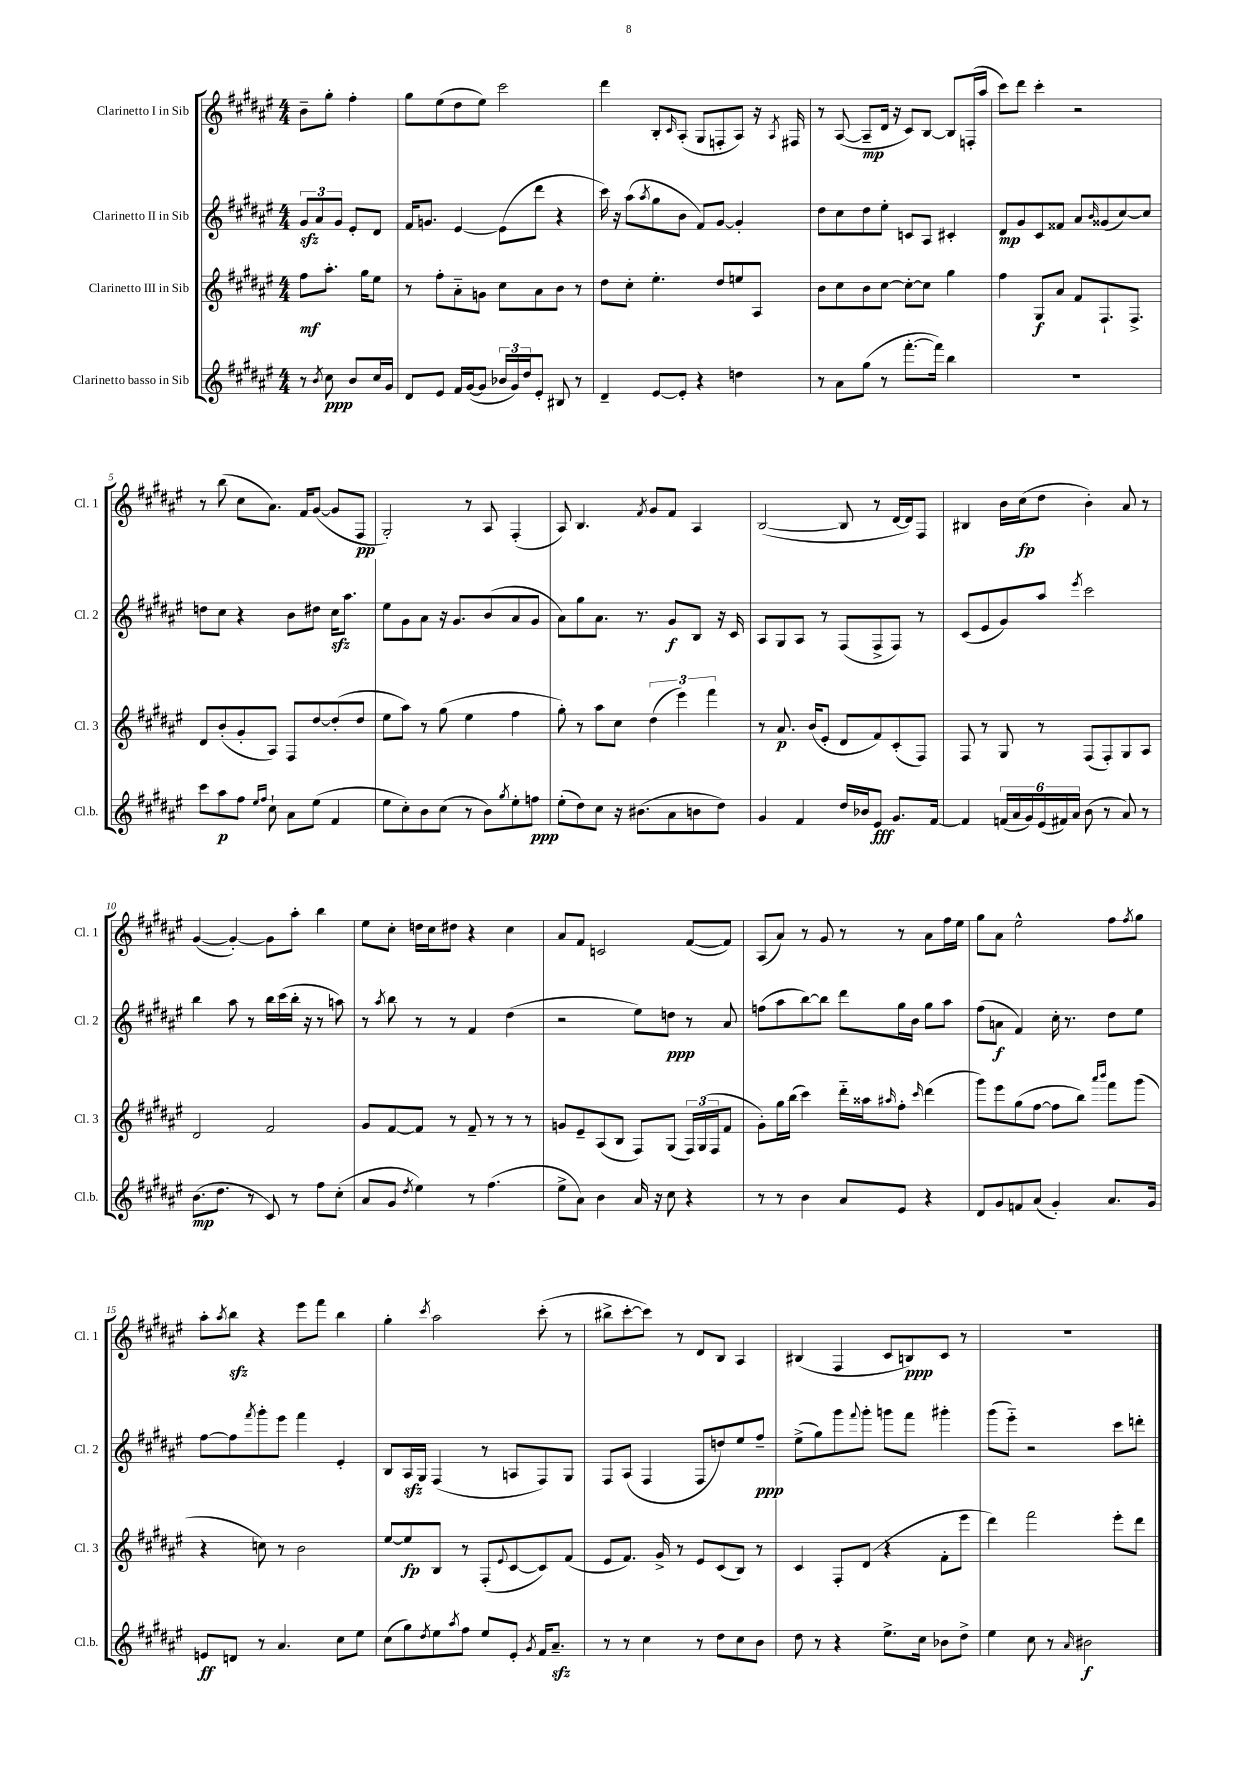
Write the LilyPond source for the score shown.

<<
\new StaffGroup <<
\new Staff = "s0" \with { instrumentName = "Clarinetto I in Sib" shortInstrumentName = "Cl. 1" } {
    \clef treble \key fis \major \numericTimeSignature \time 4/4 \partial 2
    b'8-- gis''8-. fis''4-. |
    gis''8 eis''8( dis''8 eis''8) cis'''2 |
    dis'''4 b8-. \grace { cis'16 } ais8-.( gis8 f8-. ais8) r16 \acciaccatura { ais8 } fis16 |
    r8 ais8~( ais8--\mp dis'16 r16 cis'8) b8~ b8 f16-.( ais''16 |
    cis'''8) dis'''8 cis'''4-. r2 |
    r8 b''8( cis''8 ais'8.) fis'16 gis'8~( gis'8 fis8\pp |
    gis2-.) r8 ais8 fis4-.( |
    ais8) b4. \acciaccatura { fis'8 } gis'8 fis'8 ais4 |
    b2~( b8 r8 dis'16~ dis'16) fis8 |
    bis4 b'16 cis''16\fp( dis''8 b'4-.) ais'8 r8 |
    gis'4~( gis'4~-.) gis'8 ais''8-. b''4 |
    eis''8 cis''8-. d''16 cis''16 dis''8 r4 cis''4 |
    ais'8 fis'8 c'2 fis'8~( fis'8) |
    ais8( ais'8) r8 gis'8 r8 r8 ais'8 fis''16 eis''16 |
    gis''8 ais'8 eis''2-^ fis''8 \acciaccatura { fis''8 } gis''8 |
    ais''8-. \acciaccatura { ais''8 } b''8\sfz r4 eis'''8 fis'''8 b''4 |
    gis''4-. \acciaccatura { cis'''8 } ais''2 cis'''8-.( r8 |
    bis''8-> cis'''8~-. cis'''8) r8 dis'8 b8 ais4 |
    bis4( fis4 cis'8 b8\ppp) cis'8 r8 |
    R1 \bar "|." |
}
\new Staff = "s1" \with { instrumentName = "Clarinetto II in Sib" shortInstrumentName = "Cl. 2" } {
    \clef treble \key fis \major \numericTimeSignature \time 4/4 \partial 2
    \tuplet 3/2 { gis'8\sfz ais'8 gis'8 } eis'8-. dis'8 |
    fis'16 g'8. eis'4~ eis'8( dis'''8 r4 |
    cis'''16) r16 ais''8( \acciaccatura { ais''8 } gis''8 b'8 fis'8) gis'8~ gis'4-. |
    dis''8 cis''8 dis''8 eis''8-. c'8 ais8 cis'4-. |
    dis'8\mp gis'8 cis'8 fisis'8 ais'8 \grace { b'16 } gisis'8( cis''8~) cis''8 |
    d''8 cis''8 r4 b'8 dis''8 cis''16\sfz ais''8. |
    eis''8 gis'8 ais'8 r16 gis'8. b'8( ais'8 gis'8 |
    ais'8) gis''8 ais'8. r8. gis'8\f b8 r16 cis'16 |
    ais8 gis8 ais8 r8 fis8( fis8-> fis8) r8 |
    cis'8( eis'8 gis'8) ais''8 \acciaccatura { eis'''8 } cis'''2 |
    b''4 ais''8 r8 b''16 cis'''16( b''16-. r16 r8 a''8) |
    r8 \acciaccatura { ais''8 } b''8 r8 r8 fis'4 dis''4( |
    r2 eis''8) d''8\ppp r8 ais'8 |
    f''8( ais''8 b''8~) b''8 dis'''8 gis''16 b'16 gis''8 ais''8 |
    fis''8( a'8\f fis'4) cis''16-. r8. dis''8 eis''8 |
    fis''8~ fis''8 \acciaccatura { fis'''8 } gis'''8-. eis'''8 fis'''4 eis'4-. |
    b8 ais16\sfz gis16 fis4( r8 a8 fis8) gis8 |
    fis8 ais8( fis4 fis8 d''8) eis''8 fis''8--\ppp |
    eis''8->( gis''8) gis'''8 \appoggiatura { fis'''8 } gis'''8-. g'''8 fis'''8 gis'''4-. |
    gis'''8( eis'''8-_) r2 cis'''8 d'''8-. \bar "|." |
}
\new Staff = "s2" \with { instrumentName = "Clarinetto III in Sib" shortInstrumentName = "Cl. 3" } {
    \clef treble \key fis \major \numericTimeSignature \time 4/4 \partial 2
    fis''8\mf ais''8.-. gis''16 eis''8 |
    r8 fis''8-. ais'8-_ g'8 cis''8 ais'8 b'8 r8 |
    dis''8 cis''8-. eis''4.-. dis''8 e''8 ais8 |
    b'8 cis''8 b'8 cis''8~ cis''8~-. cis''8 gis''4 |
    fis''4 gis8\f ais'8 fis'8 fis8.-! fis8.-> |
    dis'8 b'8-.( gis'8-. ais8) fis8 dis''8~ dis''8-.( dis''8 |
    eis''8 ais''8) r8 gis''8( eis''4 fis''4 |
    gis''8-.) r8 ais''8 cis''8 \tuplet 3/2 { dis''4( eis'''4) fis'''4 } |
    r8 ais'8.\p b'16( eis'8-. dis'8 fis'8) cis'8-.( fis8) |
    fis8 r8 gis8 r8 fis8( fis8-.) gis8 ais8 |
    dis'2 fis'2 |
    gis'8 fis'8~ fis'8 r8 fis'8-- r8 r8 r8 |
    g'8 eis'8-- ais8( b8 fis8) gis8( \tuplet 3/2 { fis16) gis16( fis16 } fis'8 |
    gis'8-.) gis''16 b''16( cis'''4) dis'''16-_ aisis''16 \grace { ais''16 } fis''8-. \grace { cis'''16 } dis'''4( |
    gis'''8) eis'''8 gis''8( fis''8~ fis''8 b''8) \grace { ais'''16 b'''16 } fis'''8 gis'''8( |
    r4 c''8) r8 b'2 |
    eis''8~ eis''8\fp b8 r8 fis8-.( \appoggiatura { eis'8 } cis'8~ cis'8) fis'8( |
    eis'8 fis'8.) gis'16-> r8 eis'8 cis'8( b8) r8 |
    cis'4 fis8-. dis'8( r4 fis'8-. eis'''8 |
    dis'''4) fis'''2 eis'''8-. dis'''8 \bar "|." |
}
\new Staff = "s3" \with { instrumentName = "Clarinetto basso in Sib" shortInstrumentName = "Cl.b." } {
    \clef treble \key fis \major \numericTimeSignature \time 4/4 \partial 2
    r8 \acciaccatura { b'8 } cis''8\ppp b'8 cis''16 gis'16 |
    dis'8 eis'8 fis'16 gis'16~( gis'8 \tuplet 3/2 { bes'16 gis'16) dis''16 } eis'8-. bis8 r8 |
    dis'4-- eis'8~ eis'8-. r4 d''4 |
    r8 ais'8 gis''8( r8 fis'''8.~-. fis'''16) b''4 |
    R1 |
    cis'''8 ais''8\p fis''8 \grace { eis''16 fis''16 } cis''8-! ais'8 eis''8( fis'4 |
    eis''8 cis''8-.) b'8 cis''8( r8 b'8) \acciaccatura { gis''8 } eis''8-. f''8\ppp |
    eis''8-.( dis''8) cis''8 r16 bis'8.( ais'8 b'8 dis''8) |
    gis'4 fis'4 dis''16 bes'16 eis'8\fff gis'8. fis'16~ |
    fis'4 \tuplet 6/4 { f'16( ais'16 gis'16) eis'16( fis'16) ais'16 } b'8( r8 ais'8) r8 |
    b'8.\mp( dis''8. r8 cis'8) r8 fis''8 cis''8-.( |
    ais'8 gis'8 \acciaccatura { dis''8 } eis''4) r8 fis''4.( |
    eis''8-> ais'8) b'4 ais'16 r16 cis''8 r4 |
    r8 r8 b'4 ais'8 eis'8 r4 |
    dis'8 gis'8 f'8 ais'8( gis'4-.) ais'8. gis'16 |
    e'8\ff d'8 r8 ais'4. cis''8 eis''8 |
    cis''8( gis''8) \acciaccatura { dis''8 } eis''8 \acciaccatura { ais''8 } fis''8 eis''8 eis'8-. \acciaccatura { gis'8 } fis'16 ais'8.--\sfz |
    r8 r8 cis''4 r8 dis''8 cis''8 b'8 |
    dis''8 r8 r4 eis''8.-> cis''16 bes'8 dis''8-> |
    eis''4 cis''8 r8 \grace { ais'16 } bis'2\f \bar "|." |
}
>>
>>
